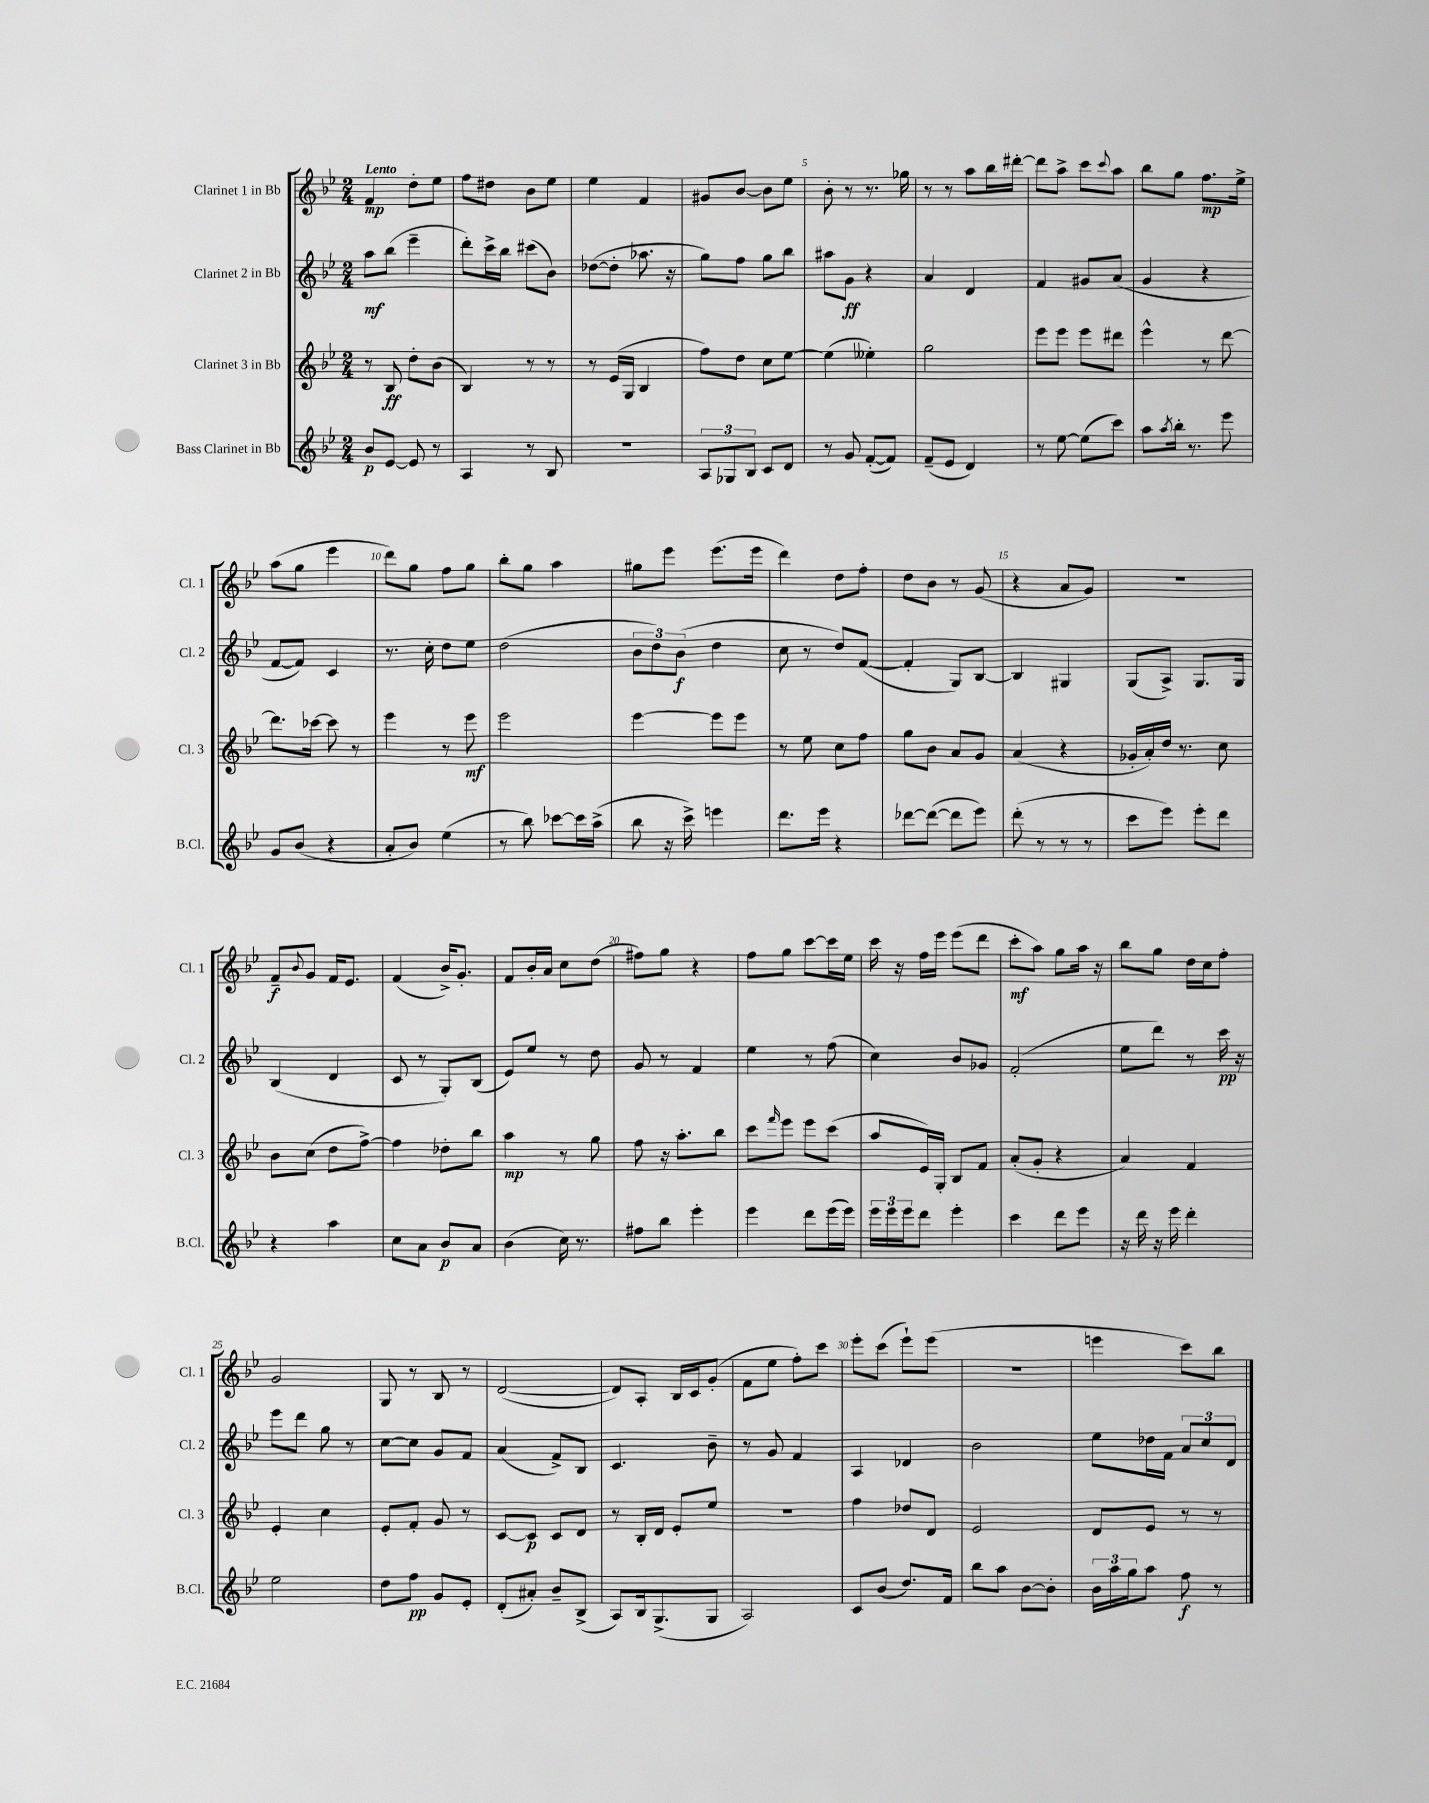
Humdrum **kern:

**kern	**kern	**kern	**kern
*staff4	*staff3	*staff2	*staff1
*clefG2	*clefG2	*clefG2	*clefG2
*k[b-e-]	*k[b-e-]	*k[b-e-]	*k[b-e-]
*M2/4	*M2/4	*M2/4	*M2/4
8b-/L	8r	8aa\L	4f/
[8e-/J	8B-/	(8bb-\J	.
8e-/]	8dd'\L	4eee-~\	8dd'\L
8r	(8b-\J	.	8ee-\J
=	=	=	=
4A/	4B-/)	8ddd'\L)	8ff\L
.	.	16ccc^\L	8dd#\J
.	.	16bb-\JJ	.
8r	8r	(8ccc#\L	8b-\L
8B-/	8r	8b-\J)	8ee-\J
=	=	=	=
2r	8r	([8dd-\L	4ee-\
.	(16e-/LL	8dd-'\]J	.
.	16G/JJ	.	.
.	4B-/	8.aa-\	4f/
.	.	16r	.
=	=	=	=
12A/L	8ff\L)	8gg\L)	8g#/L
12G-/	.	.	.
.	8dd\J	8ff\J	[8b-/J
12B-/J	.	.	.
8c/L	8cc\L	8gg\L	8b-\]L
8d/J	[8ee-\J	8bb-\J	8ee-\J
=	=	=	=
8r	(4ee-\]	8aa#\L	8b-'\
8g/	.	8g\J	8r
([8f'/L	4ee--'\)	4r	8.r
8f/]J)	.	.	.
.	.	.	16gg-\
=	=	=	=
(8f~/L	2gg\	4a/	8r
8e-/J	.	.	8r
4d/)	.	4d/	8aa\L
.	.	.	16bb-\L
.	.	.	[16ddd#'\JJ
=	=	=	=
8r	8eee-\L	4f/	8ddd#\]L
[8ee-\	8eee-\J	.	8aa^\J
(8ee-\]L	8eee-\L	8g#/L	8ccc\L
.	.	.	8qqccc/
8ccc\J)	8ddd#\J	(8a/J	8aa\J
=	=	=	=
8aa\L	4eee-^^\	4g/	8bb-\L
8qaa/	.	.	.
16bb-'\Jk	.	.	8gg\J
8.r	.	.	.
.	8r	4r	8.ff\L
8eee-\	[8ddd\	.	.
.	.	.	16ee-^\Jk
=	=	=	=
8g/L	8.ddd\]L	[8f/L	(8aa\L
(8b-/J	.	8f/]J)	8gg\J
.	[16ccc-\Jk	.	.
4r	8ccc-\]	4c/	4eee-\
.	8r	.	.
=	=	=	=
8a'/L	4eee-\	8.r	8ddd\L)
8b-/J)	.	.	8gg\J
.	.	16cc'\	.
(4ee-\	8r	8dd\L	8ff\L
.	8eee-\	8ee-\J	8gg\J
=	=	=	=
8r	2eee-\	(2dd\	8bb-'\L
8bb-\)	.	.	8gg\J
[8ccc-\L	.	.	4aa\
16ccc-\]L	.	.	.
(16aa^\JJ	.	.	.
=	=	=	=
8bb-\	[4eee-\	12b-\L	8gg#\L
.	.	12dd\)	.
16r	.	.	8eee-\J
.	.	(12b-\J	.
16ccc^\)	.	.	.
4eee\	8eee-\]L	4dd\	(8.eee-\L
.	8eee-\J	.	.
.	.	.	16eee-\Jk
=	=	=	=
8.ddd\L	8r	8cc\	4ddd\)
.	8ee-\	8r	.
16eee-\Jk	.	.	.
4r	8cc\L	8dd/L)	8dd\L
.	8ff\J	([8f/J	8ff'\J
=	=	=	=
[8ddd-\L	8gg\L	4f'/]	8dd\L
(8ddd-\_J	8b-\J	.	8b-\J
8ddd-\]L	8a/L	8G/L)	8r
8eee-\J)	8g/J	[8B-/J	(8g/
=	=	=	=
(8ddd'\	(4a/	4B-/]	4r
8r	.	.	.
8r	4r	4G#/	8a/L
8r	.	.	8g/J)
=	=	=	=
8ccc\L	16g-'/LL	(8G/L	2r
.	16a'/)	.	.
8eee-\J)	16dd/JJ	8A^/J)	.
.	8.r	.	.
8eee-'\L	.	8.G/L	.
8ddd\J	8cc\	.	.
.	.	16G/Jk	.
=	=	=	=
4r	8b-\L	(4B-/	8f~/L
.	.	.	8qqb-/
.	(8cc\J	.	8g/J
4aa\	8dd\L	4d/	16f/LK
.	.	.	8.e-/J
.	[8ff^\J)	.	.
=	=	=	=
8cc\L	4ff\]	8c/	(4f/
8a\J	.	8r	.
8b-/L	8dd-'\L	8G'/L)	16b-^/LK)
.	.	.	8.g'/J
8a/J	8bb-\J	(8B-/J	.
=	=	=	=
(4b-\	4aa\	8e-/L)	8f/L
.	.	8ee-/J	16b-'/L
.	.	.	16a/JJ
16cc\)	8r	8r	8cc\L
8.r	.	.	.
.	8gg\	8dd\	(8dd\J
=	=	=	=
8ff#\L	8ff\	8g/	8ff#\L)
8bb-\J	16r	8r	8gg\J
.	8.aa'\L	.	.
4eee-'\	.	4f/	4r
.	8bb-\J	.	.
=	=	=	=
4eee-\	8ccc\L	4ee-\	8ff\L
.	16qqfff/	.	.
.	8eee-\J	.	8gg\J
8ddd\L	8eee-\L	8r	[8ccc\L
(16eee-\L	(8ccc\J	(8ff\	16ccc\]L
16eee-\JJ)	.	.	16ee-\JJ
=	=	=	=
24eee-\LL	8aa/L	4cc\)	16ccc\
24eee-\	.	.	.
.	.	.	16r
24eee-\J	.	.	.
8ddd\J	16e-/L)	.	16ff\LL
.	16G'/JJ	.	16eee-\JJ
4eee-'\	8B-/L	8b-/L	(8eee-\L
.	8f/J	8g-/J	8ddd\J
=	=	=	=
4ccc\	(8a'/L	(2f'/	8ccc'\L
.	8g'/J	.	8aa\J)
8ddd\L	4r	.	8gg\L
8eee-\J	.	.	16aa\Jk
.	.	.	16r
=	=	=	=
16r	4a/)	8ee-\L	8bb-\L
16ddd\	.	.	.
16r	.	8ddd\J)	8gg\J
16eee-\	.	.	.
4ddd'\	4f/	8r	16dd\LL
.	.	.	16cc\J
.	.	16ccc\	8ff'\J
.	.	16r	.
=	=	=	=
2ee-\	4e-'/	8eee-\L	2g/
.	.	8ddd\J	.
.	4cc\	8gg\	.
.	.	8r	.
=	=	=	=
8dd\L	8e-'/L	[8cc\L	8G/
8ff\J	8f'/J	8cc\]J	8r
8g/L	8g/	8g/L	8B-/
8e-'/J	8r	8f/J	8r
=	=	=	=
(8d'/L	[8c/L	(4a/	([2d/
8a#'/J)	8c/]J	.	.
8b-~/L	8c/L	8f^/L)	.
(8B-^/J	8d/J	8B-/J	.
=	=	=	=
8A/L)	8r	4.c/	8d/]L)
16B-/k	16B-'/LL	.	8A'/J
(8.G^/	16d/JJ	.	.
.	8e-'/L	.	16B-/LL
.	.	.	16c/J
8G/J	8ee-/J	8b-~\	(8g'/J
=	=	=	=
2A/)	2r	8r	8f\L
.	.	8g/	8ee-\J
.	.	4f/	8ff'\L)
.	.	.	8ccc\J
=	=	=	=
8c/L	4ff\	4A/	8eee-'\L
(8b-/J	.	.	(8ccc\J
8.dd/L)	8dd-/L	4d-/	8eee-`\L)
.	8d/J	.	(8eee-\J
16f/Jk	.	.	.
=	=	=	=
8bb-\L	2e-/	2b-\	2r
8aa\J	.	.	.
[8b-\L	.	.	.
8b-'\]J	.	.	.
=	=	=	=
24b-\LL	8d/L	8ee-\L	4eee\
24aa\	.	.	.
24gg\J	.	.	.
8aa\J	8e-/J	16dd-\L	.
.	.	16f\JJ	.
8ff\	8r	12a/L	8ccc\L)
.	.	12cc/	.
8r	8r	.	8bb-\J
.	.	12d/J	.
==	==	==	==
*-	*-	*-	*-
